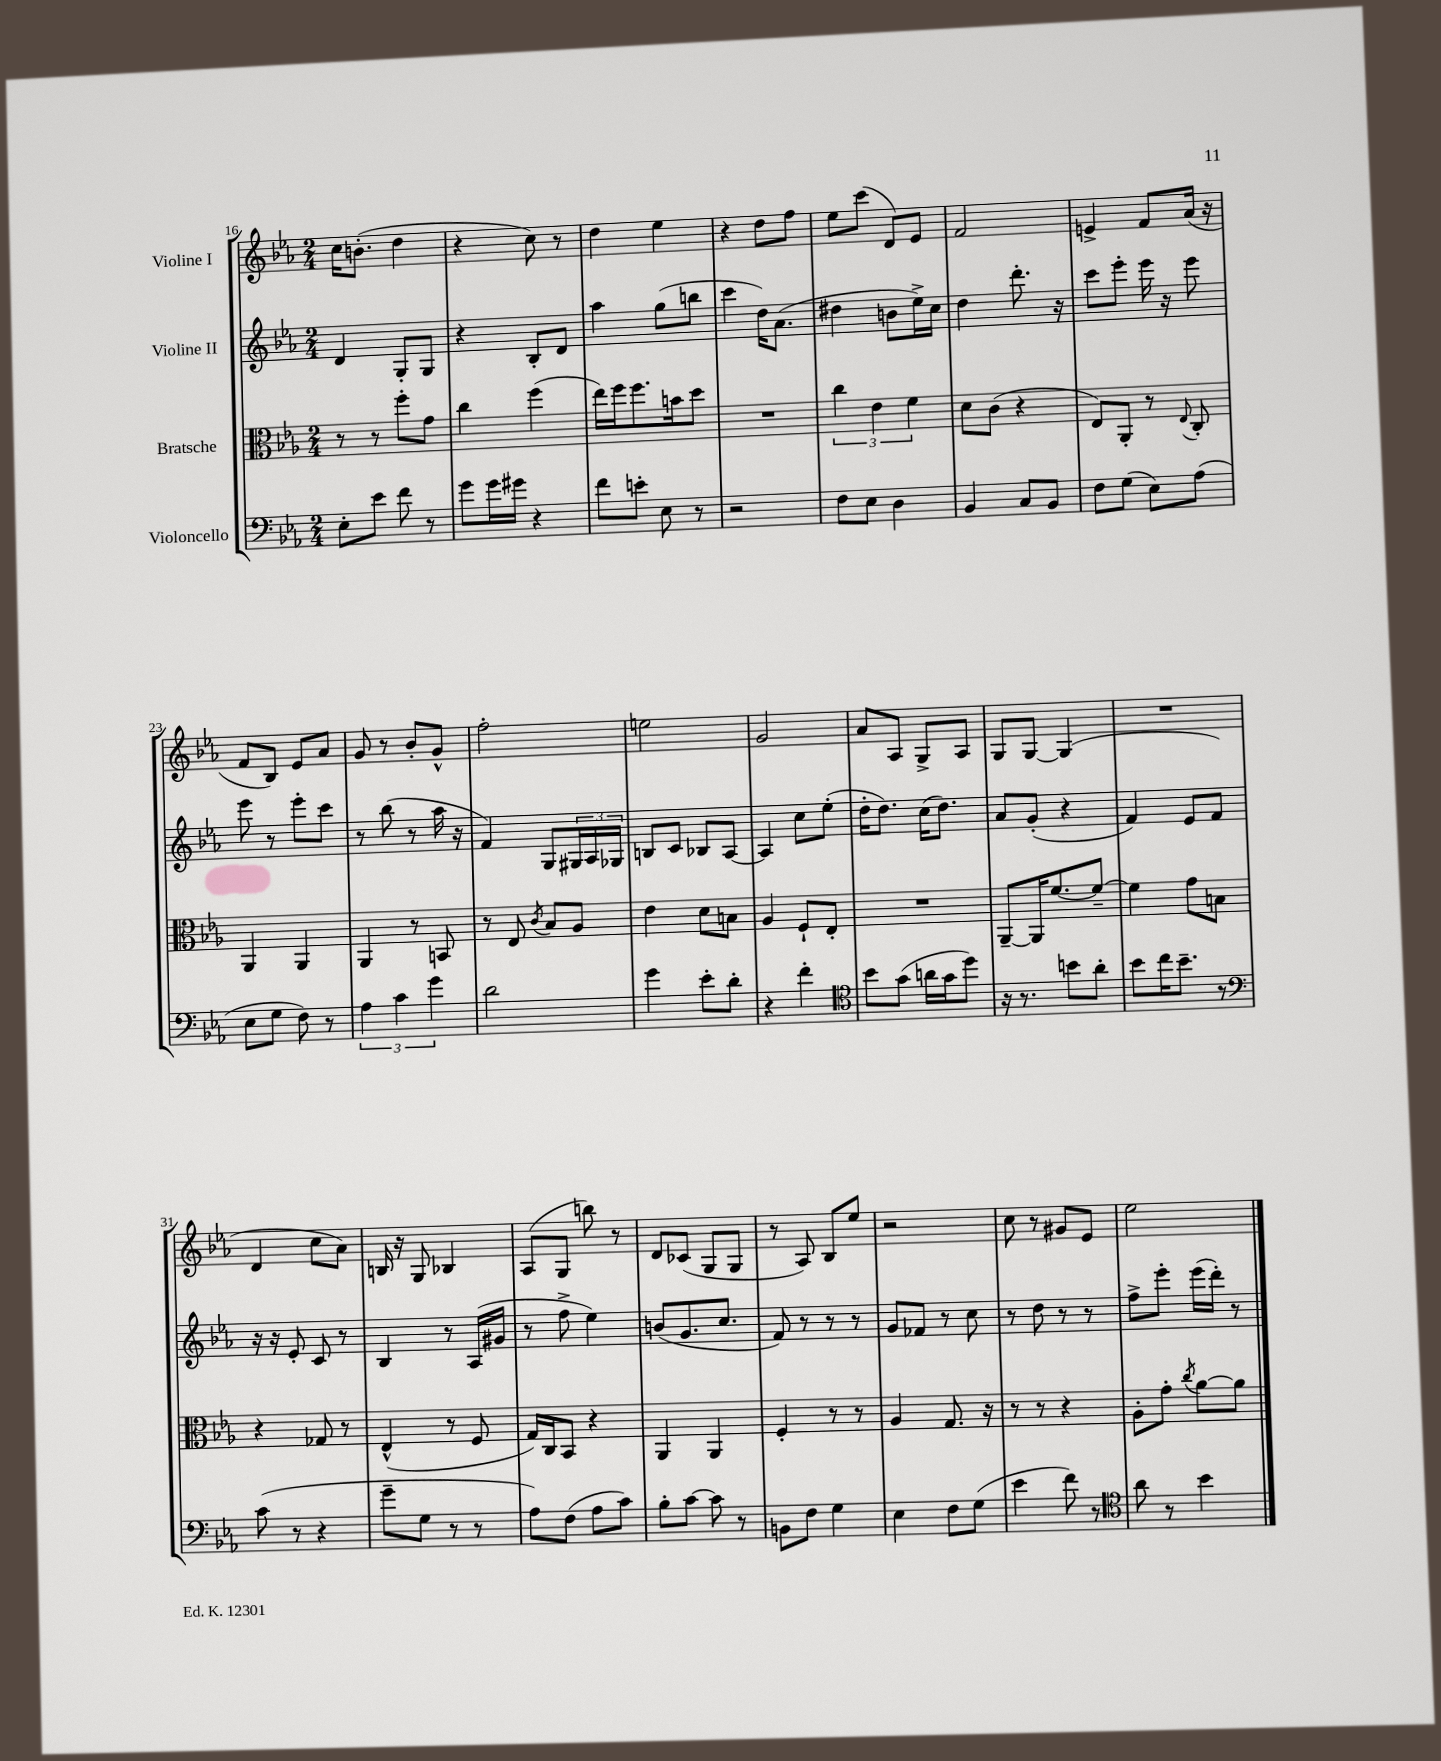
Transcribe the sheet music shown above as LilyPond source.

<<
\new StaffGroup <<
\new Staff = "s0" \with { instrumentName = "Violine I" } {
    \clef treble \key ees \major \numericTimeSignature \time 2/4
    c''16 b'8.-.( d''4 |
    r4 c''8) r8 |
    d''4 ees''4 |
    r4 d''8 f''8 |
    ees''8 c'''8( d'8) ees'8 |
    f'2 |
    e'4-> f'8 aes'16( r16 |
    f'8 bes8) ees'8 aes'8 |
    g'8 r8 bes'8-. g'8-^ |
    f''2-. |
    e''2 |
    g'2 |
    aes'8 aes8 g8-> aes8 |
    g8 g8~ g4( |
    R2 |
    d'4 c''8 aes'8) |
    b16 r16 g8 bes4 |
    aes8( g8 b''8) r8 |
    d'8 ces'8( g8 g8 |
    r8 aes8) bes8 ees''8 |
    r2 |
    c''8 r8 gis'8 ees'8 |
    ees''2 \bar "|." |
}
\new Staff = "s1" \with { instrumentName = "Violine II" } {
    \clef treble \key ees \major \numericTimeSignature \time 2/4
    d'4 g8-. g8 |
    r4 bes8-. d'8 |
    aes''4 g''8( b''8 |
    c'''4 d''16) aes'8.( |
    dis''4 b'8 ees''16->) c''16 |
    d''4 d'''8.-. r16 |
    c'''8 ees'''8-. ees'''16 r16 ees'''8 |
    ees'''8 r8 ees'''8-. c'''8 |
    r8 bes''8( r8 aes''16 r16 |
    f'4) g8 \tuplet 3/2 { gis16 aes16 ges16 } |
    b8 c'8 bes8 aes8~ |
    aes4 c''8 ees''8-.( |
    d''16-. d''8.) c''16( d''8.) |
    aes'8 g'8-.( r4 |
    f'4) ees'8 f'8 |
    r16 r16 ees'8-. c'8 r8 |
    bes4 r8 aes16( gis'16 |
    r8 f''8-> ees''4) |
    b'8( g'8. c''8. |
    f'8) r8 r8 r8 |
    g'8 fes'8 r8 c''8 |
    r8 d''8 r8 r8 |
    f''8-> ees'''8-. ees'''16( d'''16-.) r8 \bar "|." |
}
\new Staff = "s2" \with { instrumentName = "Bratsche" } {
    \clef alto \key ees \major \numericTimeSignature \time 2/4
    r8 r8 f''8-. g'8 |
    c''4 f''4( |
    ees''16) f''16 f''8. b'16 d''8 |
    R2 |
    \tuplet 3/2 { c''4 ees'4 f'4 } |
    d'8 c'8( r4 |
    ees8) aes,8-. r8 \appoggiatura { ees8 } c8-. |
    aes,4 aes,4 |
    aes,4 r8 b,8 |
    r8 ees8 \acciaccatura { c'8 } bes8 aes8 |
    ees'4 d'8 b8 |
    aes4 f8-! ees8-. |
    R2 |
    aes,8~-- aes,16 f'8.~ f'8~-- |
    f'4 g'8 b8 |
    r4 ges8 r8 |
    ees4-^( r8 f8 |
    g16) c16 bes,8 r4 |
    aes,4 aes,4 |
    f4-. r8 r8 |
    aes4 g8. r16 |
    r8 r8 r4 |
    aes8-. g'8-. \acciaccatura { c''8 } aes'8~ aes'8 \bar "|." |
}
\new Staff = "s3" \with { instrumentName = "Violoncello" } {
    \clef bass \key ees \major \numericTimeSignature \time 2/4
    ees8-. ees'8 f'8 r8 |
    g'8 g'16 gis'16 r4 |
    f'8 e'8-. ees8 r8 |
    r2 |
    f8 ees8 d4 |
    bes,4 c8 bes,8 |
    f8 g8( ees8) aes8( |
    ees8 g8 f8) r8 |
    \tuplet 3/2 { aes4 c'4 g'4 } |
    d'2 |
    g'4 ees'8-. d'8-. |
    r4 f'4-. |
    \clef tenor bes'8 g'8( a'16 g'16 d''8) |
    r16 r8. b'8 aes'8-. |
    bes'8 c''16 bes'8.-- r8 |
    \clef bass c'8( r8 r4 |
    g'8-- g8 r8 r8 |
    aes8) f8( aes8 c'8) |
    bes8-. c'8~ c'8 r8 |
    b,8 f8 g4 |
    ees4 f8 g8( |
    ees'4 f'8) r8 |
    \clef tenor aes'8 r8 bes'4 \bar "|." |
}
>>
>>
\layout { \context { \Score currentBarNumber = #16 } }
